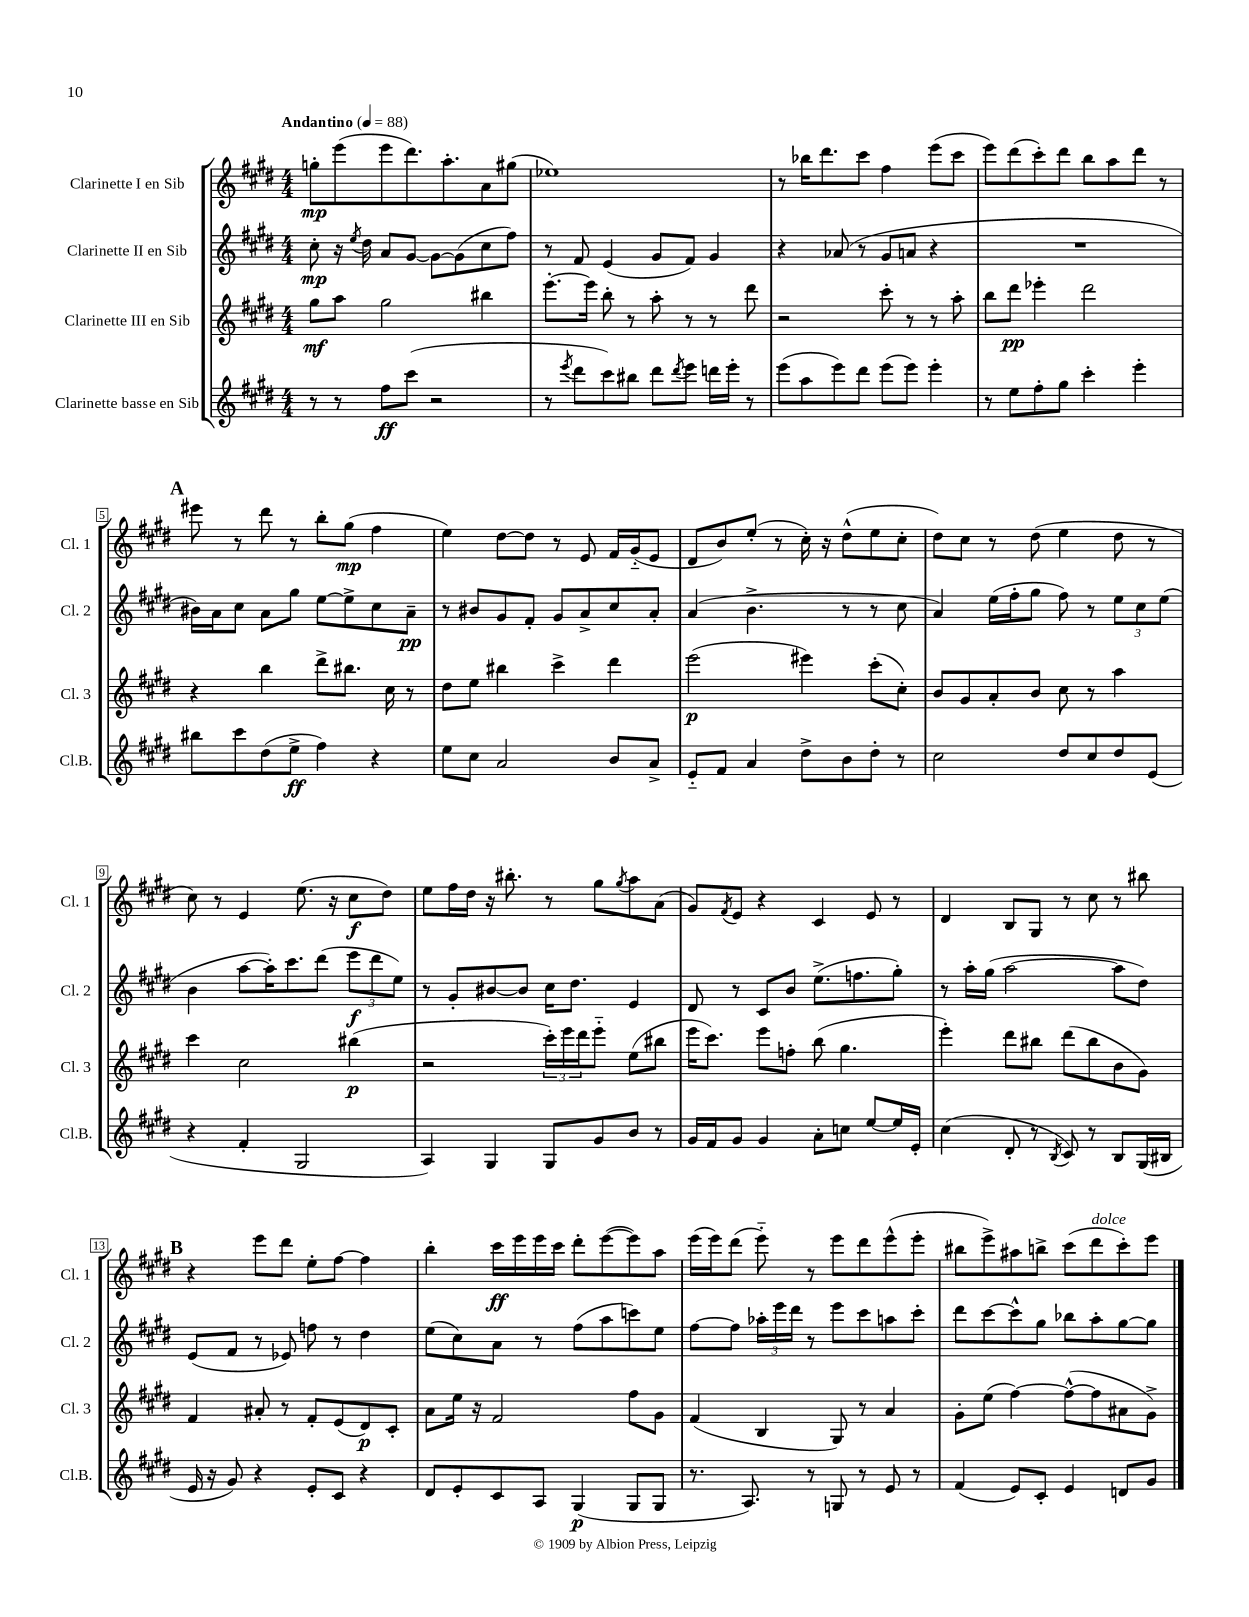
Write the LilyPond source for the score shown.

<<
\new StaffGroup <<
\new Staff = "s0" \with { instrumentName = "Clarinette I en Sib" shortInstrumentName = "Cl. 1" } {
    \clef treble \key e \major \numericTimeSignature \time 4/4 \tempo "Andantino" 4 = 88
    g''8-.\mp e'''8( e'''8 dis'''8.) a''8.-. a'8 gis''8( |
    ees''1) |
    r8 bes''16 dis'''8. cis'''8 fis''4 e'''8( cis'''8 |
    e'''8) dis'''8( cis'''8-.) dis'''8 b''8 a''8 dis'''8 r8 |
    \mark \markup { \bold "A" } eis'''8 r8 dis'''8 r8 b''8-. gis''8\mp( fis''4 |
    e''4) dis''8~ dis''8 r8 e'8 fis'16 gis'16-_( e'8 |
    dis'8 b'8) e''8-.( r8 cis''16-.) r16 dis''8-^( e''8 cis''8-. |
    dis''8) cis''8 r8 dis''8( e''4 dis''8 r8 |
    cis''8) r8 e'4 e''8.( r16 cis''8\f dis''8) |
    e''8 fis''16 dis''16 r16 bis''8.-. r8 gis''8 \acciaccatura { gis''8 } a''8 a'8( |
    gis'8) \acciaccatura { fis'8 } e'8 r4 cis'4 e'8 r8 |
    dis'4 b8 gis8 r8 cis''8 r8 bis''8 |
    \mark \markup { \bold "B" } r4 e'''8 dis'''8 e''8-. fis''8~ fis''4 |
    b''4-. cis'''16\ff e'''16 e'''16 cis'''16 dis'''8-. e'''8~( e'''8) a''8 |
    e'''16( e'''16) dis'''8( e'''8-_) r8 e'''8 dis'''8 e'''8-^( e'''8-. |
    bis''8 e'''8->) ais''8 b''8-> cis'''8( dis'''8^\markup { \italic "dolce" } cis'''8-.) e'''8 \bar "|." |
}
\new Staff = "s1" \with { instrumentName = "Clarinette II en Sib" shortInstrumentName = "Cl. 2" } {
    \clef treble \key e \major \numericTimeSignature \time 4/4
    cis''8-.\mp r16 \acciaccatura { e''8 } dis''16 a'8 gis'8~ gis'8~ gis'8( cis''8 fis''8) |
    r8 fis'8 e'4( gis'8 fis'8) gis'4 |
    r4 aes'8( r8 gis'8 a'8 r4 |
    R1 |
    \mark \markup { \bold "A" } bis'16) a'16 cis''8 a'8 gis''8 e''8~ e''8-> cis''8 a'8--\pp |
    r8 bis'8 gis'8 fis'8-. gis'8 a'8-> cis''8 a'8-. |
    a'4( b'4.-> r8 r8 cis''8 |
    a'4) e''16( fis''16-. gis''8 fis''8) r8 \tuplet 3/2 { e''8 cis''8 e''8( } |
    b'4 a''8~ a''16-.) cis'''8. dis'''8( \tuplet 3/2 { e'''8\f dis'''8 e''8) } |
    r8 gis'8-. bis'8~ bis'8 cis''16 dis''8. e'4 |
    dis'8 r8 cis'8 b'8 e''8.->( f''8. gis''8-.) |
    r8 a''16-. gis''16( a''2~ a''8 dis''8) |
    \mark \markup { \bold "B" } e'8( fis'8 r8 ees'8) f''8 r8 dis''4 |
    e''8( cis''8) a'8 r8 fis''8( a''8 c'''8) e''8 |
    fis''8~ fis''8 \tuplet 3/2 { aes''16-. e'''16 dis'''16 } r8 e'''8 cis'''8 a''8 cis'''8-. |
    dis'''8 cis'''8~ cis'''8-^ gis''8 bes''8 a''8-. gis''8~ gis''8 \bar "|." |
}
\new Staff = "s2" \with { instrumentName = "Clarinette III en Sib" shortInstrumentName = "Cl. 3" } {
    \clef treble \key e \major \numericTimeSignature \time 4/4
    gis''8\mf a''8 gis''2 bis''4 |
    e'''8.~-. e'''16 b''8-. r8 a''8-. r8 r8 dis'''8 |
    r2 cis'''8-. r8 r8 a''8-. |
    b''8 dis'''8\pp ees'''4-. dis'''2 |
    \mark \markup { \bold "A" } r4 b''4 dis'''8-> bis''8. cis''16 r8 |
    dis''8 e''8 bis''4 cis'''4-> dis'''4 |
    e'''2\p( eis'''4) cis'''8-.( cis''8-.) |
    b'8 gis'8 a'8-. b'8 cis''8 r8 a''4 |
    cis'''4 cis''2 bis''4\p( |
    r2 \tuplet 3/2 { cis'''16-.) e'''16 dis'''16 } e'''8-_ e''8( bis''8 |
    e'''16 cis'''8.) e'''8 f''8-. b''8( gis''4. |
    e'''4-.) dis'''8 bis''8 dis'''8( bis''8 b'8 gis'8) |
    \mark \markup { \bold "B" } fis'4 ais'8-. r8 fis'8-. e'8( dis'8\p) cis'8-. |
    a'8 e''16 r16 fis'2 fis''8 gis'8 |
    fis'4( b4 gis8) r8 a'4 |
    gis'8-. e''8( fis''4~) fis''8~-^( fis''8 ais'8 gis'8->) \bar "|." |
}
\new Staff = "s3" \with { instrumentName = "Clarinette basse en Sib" shortInstrumentName = "Cl.B." } {
    \clef treble \key e \major \numericTimeSignature \time 4/4
    r8 r8 fis''8\ff cis'''8( r2 |
    r8 \acciaccatura { e'''8 } dis'''8 cis'''8) bis''8 dis'''8 \acciaccatura { dis'''8 } e'''8 d'''16 e'''16-. r8 |
    e'''8( a''8 e'''8) dis'''8 e'''8( e'''8) e'''4-. |
    r8 e''8 fis''8-. gis''8 cis'''4-. e'''4-. |
    \mark \markup { \bold "A" } bis''8 cis'''8 dis''8( e''8->\ff fis''4) r4 |
    e''8 cis''8 a'2 b'8 a'8-> |
    e'8-_ fis'8 a'4 dis''8-> b'8 dis''8-. r8 |
    cis''2 dis''8 cis''8 dis''8 e'8( |
    r4 fis'4-. gis2 |
    a4) gis4 gis8 gis'8 b'8 r8 |
    gis'16 fis'16 gis'8 gis'4 a'8-. c''8 e''8~ e''16 e'16-. |
    cis''4( dis'8-. r8 \acciaccatura { b8 } cis'8) r8 b8 gis16( bis16 |
    \mark \markup { \bold "B" } e'16 r16 gis'8) r4 e'8-. cis'8 r4 |
    dis'8 e'8-. cis'8 a8 gis4\p( gis8 gis8 |
    r8. a8.) r8 g8 r8 e'8 r8 |
    fis'4( e'8) cis'8-. e'4 d'8 gis'8 \bar "|." |
}
>>
>>
\layout { \context { \Score \override BarNumber.stencil = #(make-stencil-boxer 0.1 0.3 ly:text-interface::print) } }
